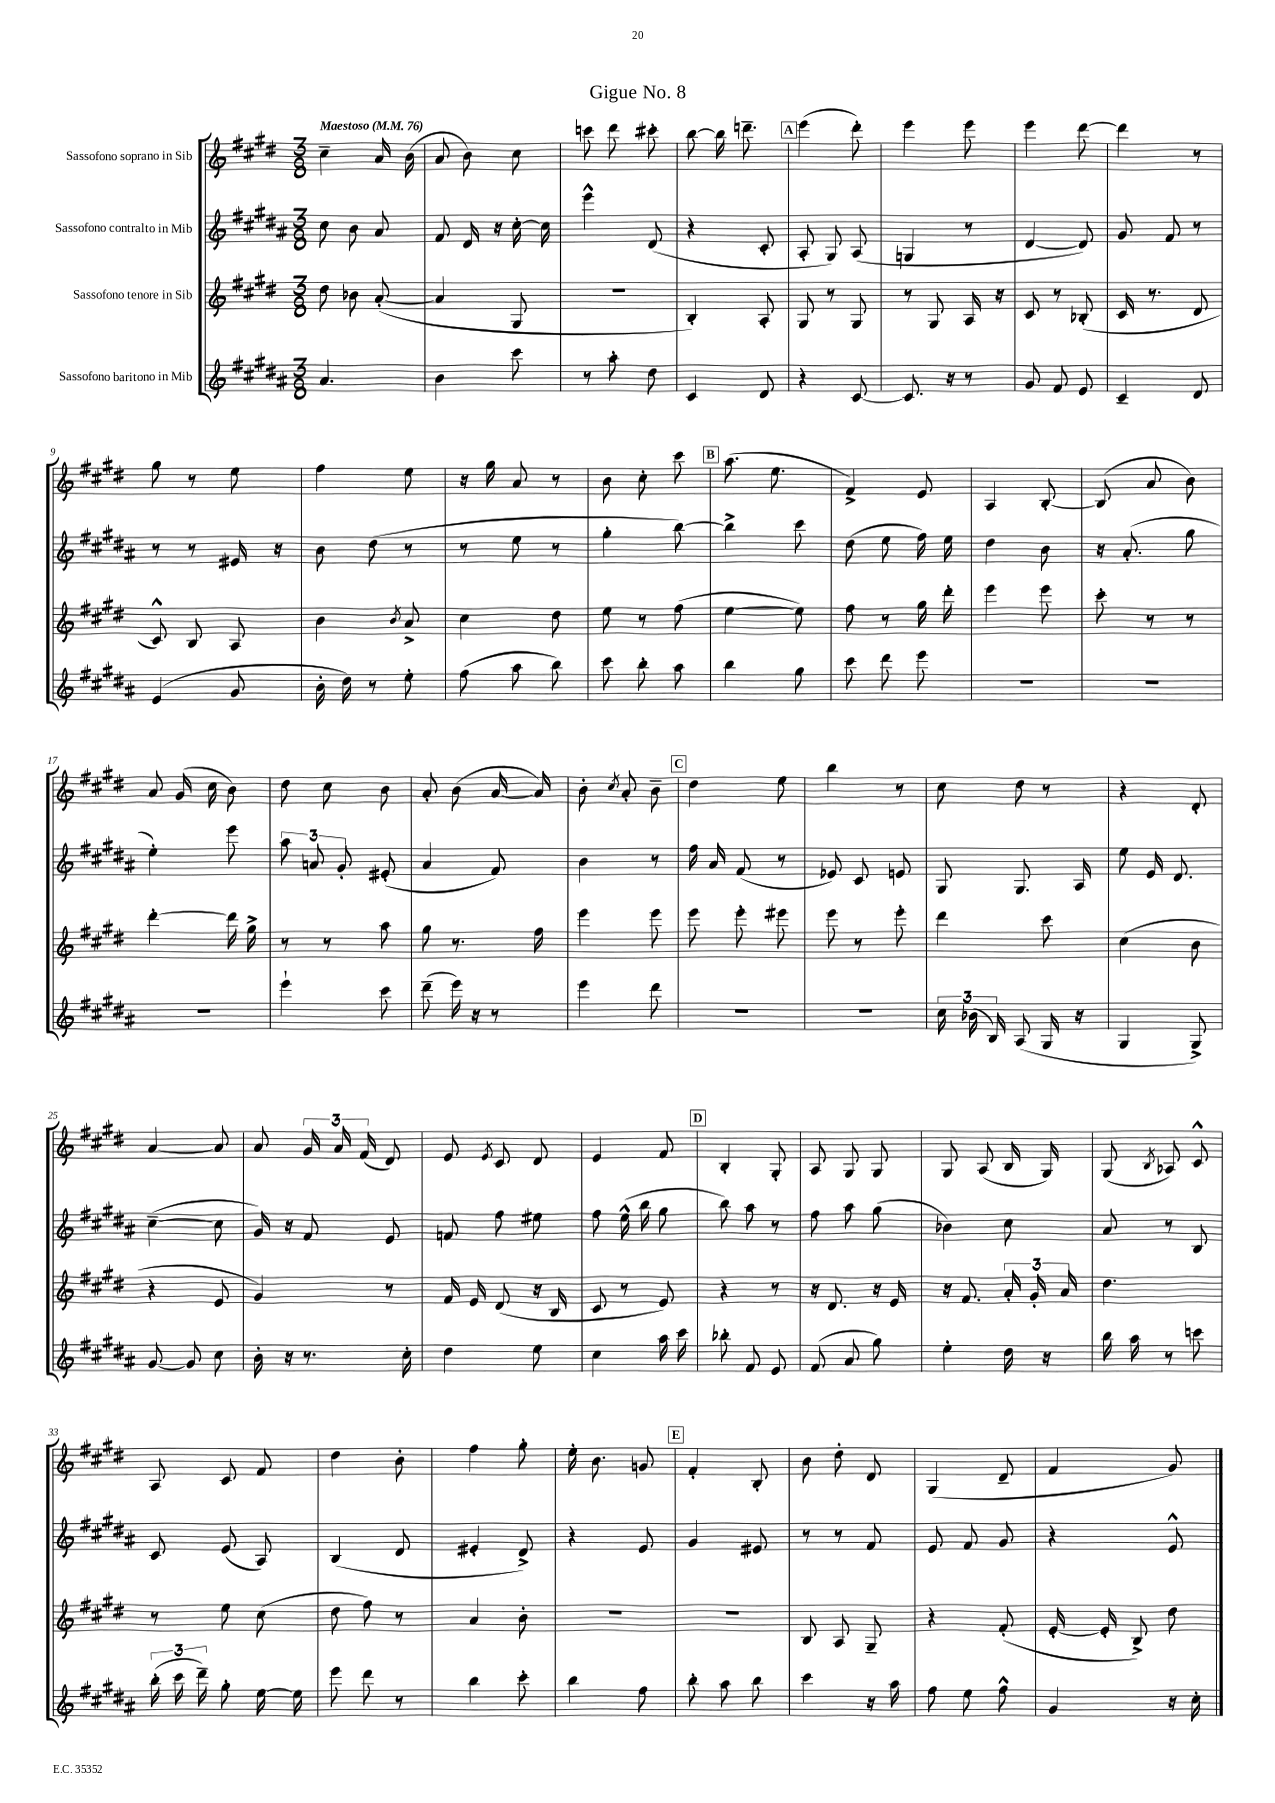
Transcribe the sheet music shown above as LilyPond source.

\header { title = "Gigue No. 8" }
<<
\new StaffGroup <<
\new Staff = "s0" \with { instrumentName = "Sassofono soprano in Sib" } {
    \clef treble \key e \major \numericTimeSignature \time 3/8 \tempo "Maestoso" 4 = 76
    \autoBeamOff cis''4-- a'16 b'16( |
    a'8 b'8) cis''8 |
    c'''8 dis'''8 cis'''8-. |
    b''8~ b''16 d'''8.-- |
    \mark \markup { \box "A" } e'''4( dis'''8-.) |
    e'''4 e'''8 |
    e'''4 dis'''8~ |
    dis'''4 r8 |
    gis''8 r8 e''8 |
    fis''4 e''8 |
    r16 gis''16 a'8 r8 |
    b'8 cis''8-. cis'''8 |
    \mark \markup { \box "B" } a''8.( e''8. |
    fis'4->) e'8 |
    a4 b8~-. |
    b8( a'8 b'8) |
    a'8 gis'16( cis''16 b'8) |
    dis''8 cis''8 b'8 |
    a'8-. b'8( a'16~ a'16) |
    b'8-. \acciaccatura { cis''8 } a'8-. b'8-- |
    \mark \markup { \box "C" } dis''4 e''8 |
    b''4 r8 |
    cis''8 dis''8 r8 |
    r4 dis'8-. |
    a'4~ a'8 |
    a'8 \tuplet 3/2 { gis'16 a'16 fis'16( } dis'8) |
    e'8 \acciaccatura { e'8 } cis'8 dis'8 |
    e'4 fis'8 |
    \mark \markup { \box "D" } b4-. gis8-. |
    a8 gis8 gis8 |
    gis8 a8( b16 gis16) |
    gis8( \acciaccatura { b8 } aes8) cis'8-^ |
    a8 cis'8 fis'8 |
    dis''4 b'8-. |
    fis''4 gis''8-. |
    e''16-. b'8. g'8 |
    \mark \markup { \box "E" } fis'4-. b8-. |
    b'8 dis''8-. dis'8 |
    gis4( dis'8-- |
    fis'4 gis'8) \bar "|." |
}
\new Staff = "s1" \with { instrumentName = "Sassofono contralto in Mib" } {
    \clef treble \key b \major \numericTimeSignature \time 3/8
    \autoBeamOff cis''8 b'8 ais'8 |
    fis'8 dis'16 r16 cis''16~-. cis''16 |
    e'''4-^ dis'8( |
    r4 cis'8-. |
    \mark \markup { \box "A" } ais8-. gis8) ais8( |
    g4 r8 |
    dis'4~ dis'8) |
    gis'8 fis'8 r8 |
    r8 r8 eis'16 r16 |
    b'8 dis''8( r8 |
    r8 e''8 r8 |
    gis''4-. b''8~) |
    \mark \markup { \box "B" } b''4-> cis'''8 |
    dis''8( e''8 fis''16) e''16 |
    dis''4 b'8 |
    r16 ais'8.-.( gis''8 |
    e''4-.) e'''8 |
    \tuplet 3/2 { ais''8 a'8 gis'8-. } eis'8-.( |
    ais'4 fis'8) |
    b'4 r8 |
    \mark \markup { \box "C" } fis''16 ais'16 fis'8( r8 |
    ees'8) cis'8 e'8 |
    gis8 gis8. ais16 |
    e''8 e'16 dis'8. |
    cis''4~--( cis''8 |
    gis'16) r16 fis'8 e'8 |
    f'8 fis''8 eis''8 |
    fis''8 e''16-^( b''16 gis''8 |
    \mark \markup { \box "D" } b''8) ais''8 r8 |
    fis''8 ais''8 gis''8( |
    bes'4) cis''8 |
    ais'8 r8 b8 |
    cis'8 e'8( ais8) |
    b4( dis'8 |
    eis'4-. dis'8->) |
    r4 e'8 |
    \mark \markup { \box "E" } gis'4 eis'8 |
    r8 r8 fis'8 |
    e'8 fis'8 gis'8 |
    r4 e'8-^ \bar "|." |
}
\new Staff = "s2" \with { instrumentName = "Sassofono tenore in Sib" } {
    \clef treble \key e \major \numericTimeSignature \time 3/8
    \autoBeamOff dis''8 bes'8 a'8~-.( |
    a'4 gis8 |
    R4. |
    b4-.) a8-. |
    \mark \markup { \box "A" } gis8 r8 gis8 |
    r8 gis8 a16 r16 |
    cis'8 r8 bes8-.( |
    cis'16 r8. dis'8 |
    cis'8-^) b8 a8 |
    b'4 \acciaccatura { b'8 } a'8-> |
    cis''4 dis''8 |
    e''8 r8 fis''8( |
    \mark \markup { \box "B" } e''4~ e''8) |
    fis''8 r8 gis''16 dis'''16-. |
    e'''4 e'''8 |
    cis'''8-. r8 r8 |
    dis'''4~-. dis'''16 gis''16-> |
    r8 r8 a''8 |
    gis''8 r8. fis''16 |
    e'''4 e'''8 |
    \mark \markup { \box "C" } e'''8 e'''8-. eis'''8 |
    e'''8 r8 e'''8-. |
    dis'''4 cis'''8 |
    cis''4( b'8 |
    r4 e'8 |
    gis'4) r8 |
    fis'16 e'16 dis'8( r16 b16 |
    cis'8 r8 e'8) |
    \mark \markup { \box "D" } r4 r8 |
    r16 dis'8. r16 e'16 |
    r16 fis'8. \tuplet 3/2 { a'16-. gis'16-. a'16 } |
    dis''4. |
    r8 e''8 cis''8( |
    dis''8 fis''8) r8 |
    a'4 b'8-. |
    R4. |
    \mark \markup { \box "E" } R4. |
    b8 a8 gis8-- |
    r4 fis'8-.( |
    e'16~-. e'16-. b8->) dis''8 \bar "|." |
}
\new Staff = "s3" \with { instrumentName = "Sassofono baritono in Mib" } {
    \clef treble \key b \major \numericTimeSignature \time 3/8
    \autoBeamOff ais'4. |
    b'4 cis'''8 |
    r8 ais''8-. dis''8 |
    cis'4 dis'8 |
    \mark \markup { \box "A" } r4 cis'8~ |
    cis'8. r16 r8 |
    gis'8 fis'8 e'8 |
    cis'4-- dis'8 |
    e'4( gis'8 |
    b'16-. dis''16) r8 e''8-. |
    fis''8( ais''8 b''8) |
    cis'''8 b''8-. ais''8 |
    \mark \markup { \box "B" } b''4 gis''8 |
    cis'''8 dis'''8 e'''8 |
    R4. |
    R4. |
    R4. |
    e'''4-! cis'''8 |
    dis'''8--( e'''16) r16 r8 |
    e'''4 dis'''8 |
    \mark \markup { \box "C" } R4. |
    R4. |
    \tuplet 3/2 { cis''16 bes'16( b16) } ais8( gis16 r16 |
    gis4 gis8->) |
    gis'8~ gis'8 cis''8 |
    b'16-. r16 r8. cis''16-. |
    dis''4 e''8 |
    cis''4 ais''16 cis'''16 |
    \mark \markup { \box "D" } bes''8-. fis'8 e'8 |
    fis'8( ais'8 gis''8) |
    e''4-. dis''16 r16 |
    b''16 ais''16 r8 c'''8 |
    \tuplet 3/2 { b''16-.( cis'''16 dis'''16--) } gis''8-. e''16~ e''16 |
    e'''8 dis'''8 r8 |
    b''4 cis'''8-. |
    b''4 fis''8 |
    \mark \markup { \box "E" } b''8-. ais''8 b''8 |
    cis'''4 r16 ais''16 |
    fis''8 e''8 fis''8-^ |
    gis'4 r16 cis''16-. \bar "|." |
}
>>
>>
